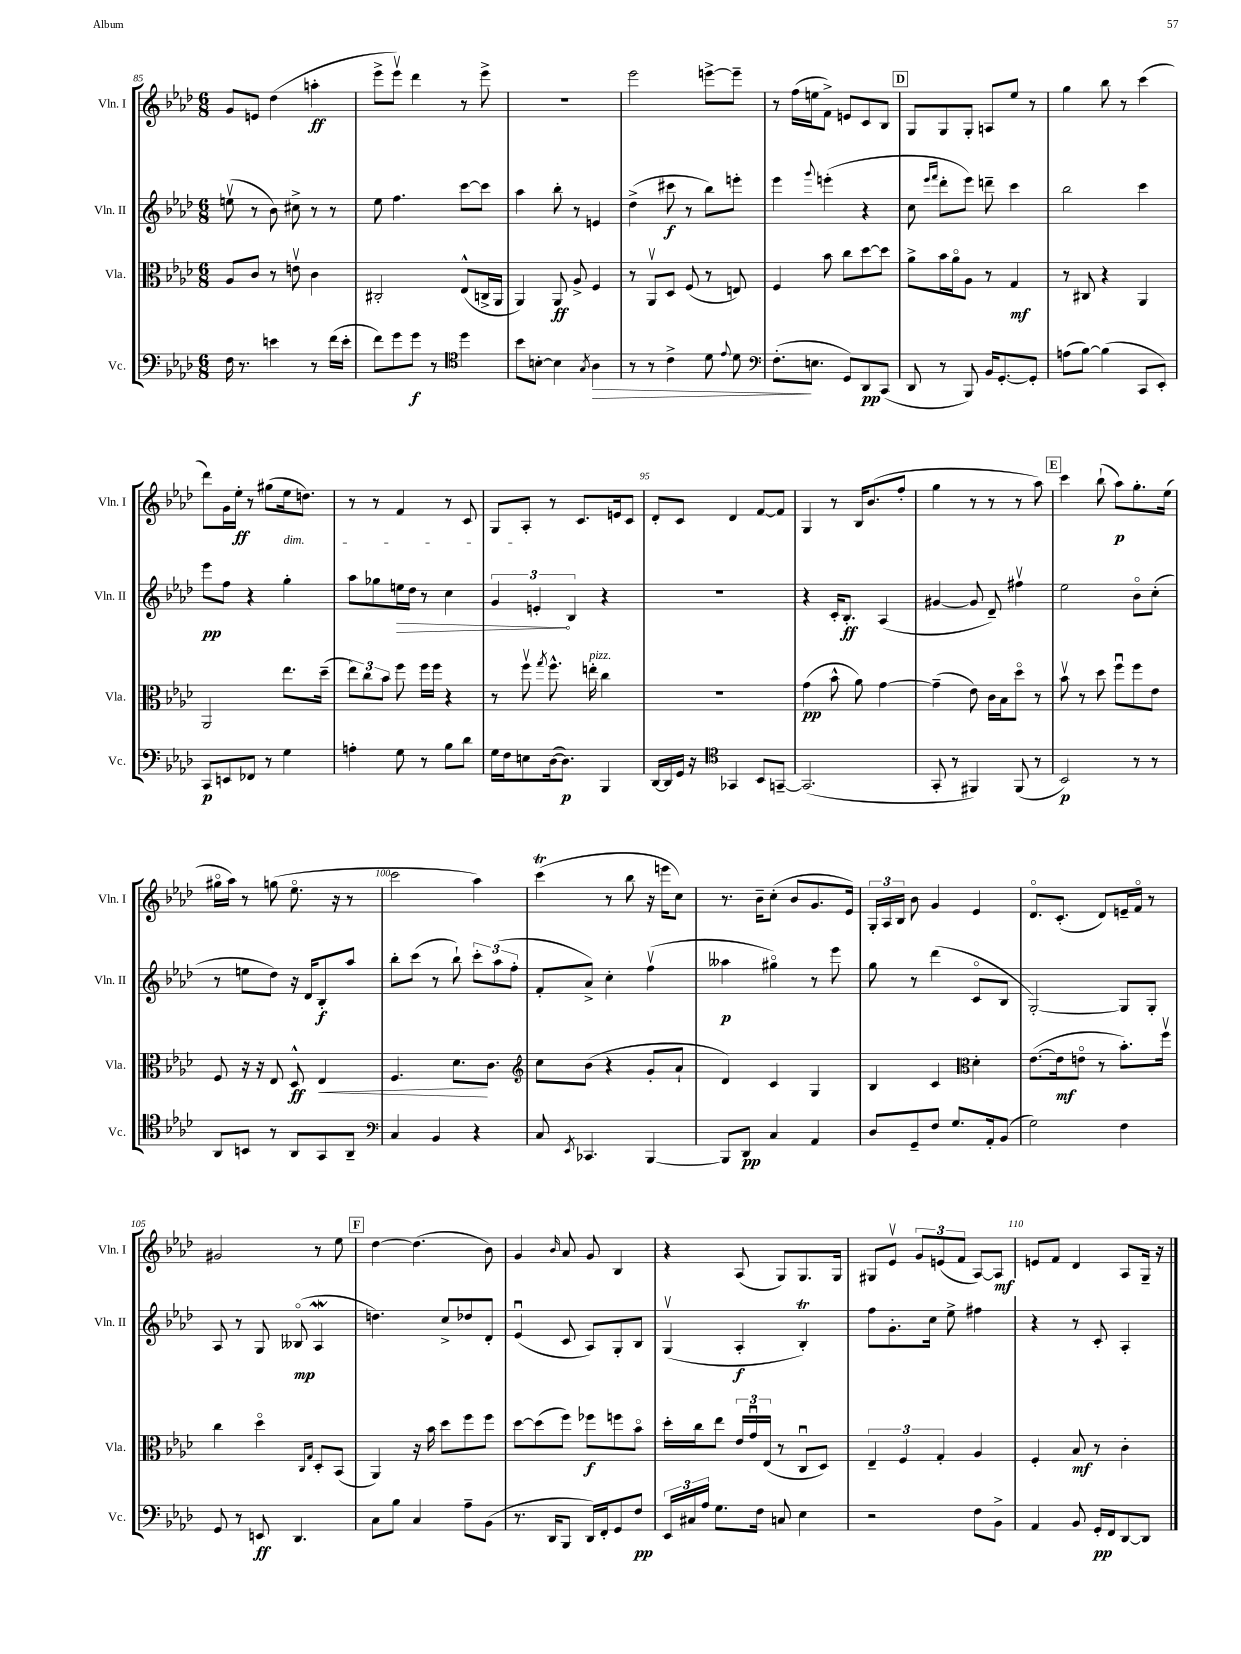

**kern	**kern	**kern	**kern
*staff4	*staff3	*staff2	*staff1
*clefF4	*clefC3	*clefG2	*clefG2
*k[b-e-a-d-]	*k[b-e-a-d-]	*k[b-e-a-d-]	*k[b-e-a-d-]
*M6/8	*M6/8	*M6/8	*M6/8
16F	8A-	(8eev	8g
8.r	.	.	.
.	8c	8r	8e
4e	8r	8b-)	(4dd-
.	8ev	8cc#^	.
8r	4c	8r	4aa'
(16f	.	8r	.
16e'	.	.	.
=	=	=	=
8f)	2C#'	8ee-	8eee-^
8g	.	4.ff	8eee-v)
8g	.	.	4ddd-
8r	.	.	.
*clefC4	*	*	*
4dd-	(8E-^^	[8ccc	8r
.	16C^	8ccc]	8eee-^
.	16AA-	.	.
=	=	=	=
8b-	4AA-)	4aa-	2.r
[8B'	.	.	.
4B]	8AA-	8bb-'	.
.	8A-^	8r	.
8qG	.	.	.
4A-	4F	4e	.
=	=	=	=
8r	8r	(4dd-^	2eee-
8r	8AA-v	.	.
4c^	8D-	8ccc#	.
.	(8F	8r	.
8d-	8r	8bb-)	[8eee^
8qqe-	.	.	.
8d-	8E)	8eee'	8eee~]
=	=	=	=
*clefF4	*	*	*
(8.F'	4F	4eee-	8r
.	.	.	(16ff
8.E	.	.	16ee
.	.	8qqggg	.
.	8b-	(4eee'	8f^)
8GG)	8cc	.	8e
8DD-	[8dd-	4r	8c
(8CC	8dd-]	.	8B-
=	=	=	=
8DD-	8a-^	8cc	8G
.	.	16qqeee-	.
.	.	16qqfff	.
8r	16b-	8ddd-'	8G
.	16a-o	.	.
8BBB-)	8A-	8eee-)	8G'
16BB-	8r	8ddd~	8A
[8.GG'	.	.	.
.	4G	4ccc	8ee-
8GG']	.	.	8r
=	=	=	=
(8A	8r	2bb-	4gg
[8B-)	8C#	.	.
(4B-]	4r	.	8bb-
.	.	.	8r
8CC	4AA-	4ccc	(4ccc
8EE-')	.	.	.
=	=	=	=
8CC	2AA-	8eee-	8ddd-)
8EE	.	8ff	16g
.	.	.	16ee-'
8FF-	.	4r	8r
8r	.	.	(8gg#
4G	8.ee-	4gg'	16ee-
.	.	.	8.dd)
.	(16dd-~	.	.
=	=	=	=
4A'	12ee-)	8aa-	8r
.	12cc	.	.
.	.	8gg-	8r
.	12b-	.	.
8G	8ff	16ee	4f
.	.	16dd-	.
8r	16ff	8r	.
.	16ff	.	.
8B-	4r	4cc	8r
8d-	.	.	8c
=	=	=	=
16G	8r	6g	8G
16F	.	.	.
8E	8ffv	.	8A-'
.	.	6e'	.
.	8qgg	.	.
([16D-	8.ff^^	.	8r
8.D-])	.	.	.
.	.	6B-	.
.	.	.	8.c
.	16ee'	.	.
4BBB-	4cc	4r	.
.	.	.	16e
.	.	.	8c
=	=	=	=
[16DD-	2.r	2.r	8d-'
16DD-]	.	.	.
16GG	.	.	8c
16r	.	.	.
*clefC4	*	*	*
4GG-	.	.	4d-
8BB-	.	.	[8f
[8GG~	.	.	8f]
=	=	=	=
(2.GG]	(4g	4r	4G
.	8b-^^	16c'	8r
.	.	8.B-'	.
.	8a-)	.	16B-
.	.	.	(8.b-
.	[4g	(4A-	.
.	.	.	8ff'
=	=	=	=
8GG'	(4g~]	[4g#	4gg
8r	.	.	.
4FF#)	8e-)	8g#]	8r
.	16c	8d-~)	8r
.	16B-	.	.
(8FF#	8dd-o	4ff#v	8r
8r	8r	.	8aa-)
=	=	=	=
2BB-)	8b-v	2ee-	4ccc
.	8r	.	.
.	8dd-	.	(8bb-`
.	8ffu	.	8aa-)
8r	8ff	8b-o	8.gg'
8r	8e-	(8cc'	.
.	.	.	(16ee-
=	=	=	=
8AA-	8F	8r	16gg#o
.	.	.	16aa-)
8BB	16r	8ee	8r
.	16r	.	.
8r	8E-	8dd-)	(8gg
8AA-	8D-^^	16r	8.ee-o
.	.	16d-	.
8GG	4E-	8B-'	.
.	.	.	16r
8AA-~	.	8aa-	8r
=	=	=	=
*clefF4	*	*	*
4C	4.F	8bb-'	2ccc
.	.	(8ccc	.
4BB-	.	8r	.
.	8.d-	8bb-`)	.
4r	.	12ccc'	4aa-)
.	8.c	.	.
.	.	(12aa-	.
.	.	12ff'	.
=	=	=	=
*	*clefG2	*	*
8C	8cc	8f'	(4ccc
8qEE-	.	.	.
4.CC-	(8b-	8a-^)	.
.	4r	4cc'	8r
.	.	.	8bb-
[4BBB-	8g'	(4ffv	16r
.	.	.	16eee
.	8a-`	.	8cc)
=	=	=	=
8BBB-]	4d-)	4aa--	8.r
8DD-	.	.	.
.	.	.	16b-~
4C	4c	4gg#o)	(8cc'
.	.	.	8b-
4AA-	4G	8r	8.g
.	.	8eee-	.
.	.	.	16e-)
=	=	=	=
8D-	4B-	8gg	24G'
.	.	.	24A-
.	.	.	24B-
8GG~	.	8r	8b-
8F	4c	(4ddd-	4g
8.G	.	.	.
*	*clefC3	*	*
.	4d-'	8co	4e-
16AA-'	.	.	.
(8BB-	.	8B-	.
=	=	=	=
2G)	([8.e-	[2G')	8.d-o
.	16e-]	.	(8.c'
.	8eo	.	.
.	8r	.	8d-)
4F	8.b-')	8G]	16e~
.	.	.	16fo
.	.	8G'	8r
.	16ffv	.	.
=	=	=	=
8GG	4cc	8A-	2g#
8r	.	8r	.
8EE	4dd-o	8G	.
4.DD-	.	(8B--o	.
.	16qqC	.	.
.	16qqG	.	.
.	8D-'	4A-	8r
.	(8BB-	.	8ee-
=	=	=	=
8C	4AA-)	4.dd)	[4dd-
8B-	.	.	.
4C	16r	.	(4.dd-]
.	16b-	.	.
.	8dd-	8cc^	.
8A-~	8ff	8dd-	.
(8BB-	8ff	8d-'	8b-)
=	=	=	=
8.r	[8dd-	(4e-u	4g
.	(8dd-]	.	.
16DD-	.	.	.
.	.	.	16qqb-
8BBB-	8ff)	8c	8a-
16DD-)	8ff-	8A-)	8g
16FF'	.	.	.
8GG	8ff	8G'	4B-
8F	8b-o	8B-	.
=	=	=	=
24EE-	16dd-'	(4Gv	4r
24C#	.	.	.
.	16cc	.	.
24A-	.	.	.
8.G	8ee-	.	.
.	24e-	4A-'	(8A-
.	24gu	.	.
16F	.	.	.
.	(24E-	.	.
8C	8r	.	8G)
4E-	8Cu	4B-')	8.G
.	8D-)	.	.
.	.	.	16G
=	=	=	=
2r	6E-~	8ff	8G#
.	.	8.g'	8e-v
.	6F	.	.
.	.	.	12g
.	.	16cc	.
.	6G'	.	(12e
.	.	8ee-^	.
.	.	.	12f
8F	4A-	4ff#	[8A-)
8BB-^	.	.	8A-]
=	=	=	=
4AA-	4F'	4r	8e
.	.	.	8f
8BB-	8B-	8r	4d-
16GG'	8r	8c'	.
16FF	.	.	.
[8DD-	4c'	4A-'	8A-
8DD-]	.	.	16G~
.	.	.	16r
==	==	==	==
*-	*-	*-	*-
